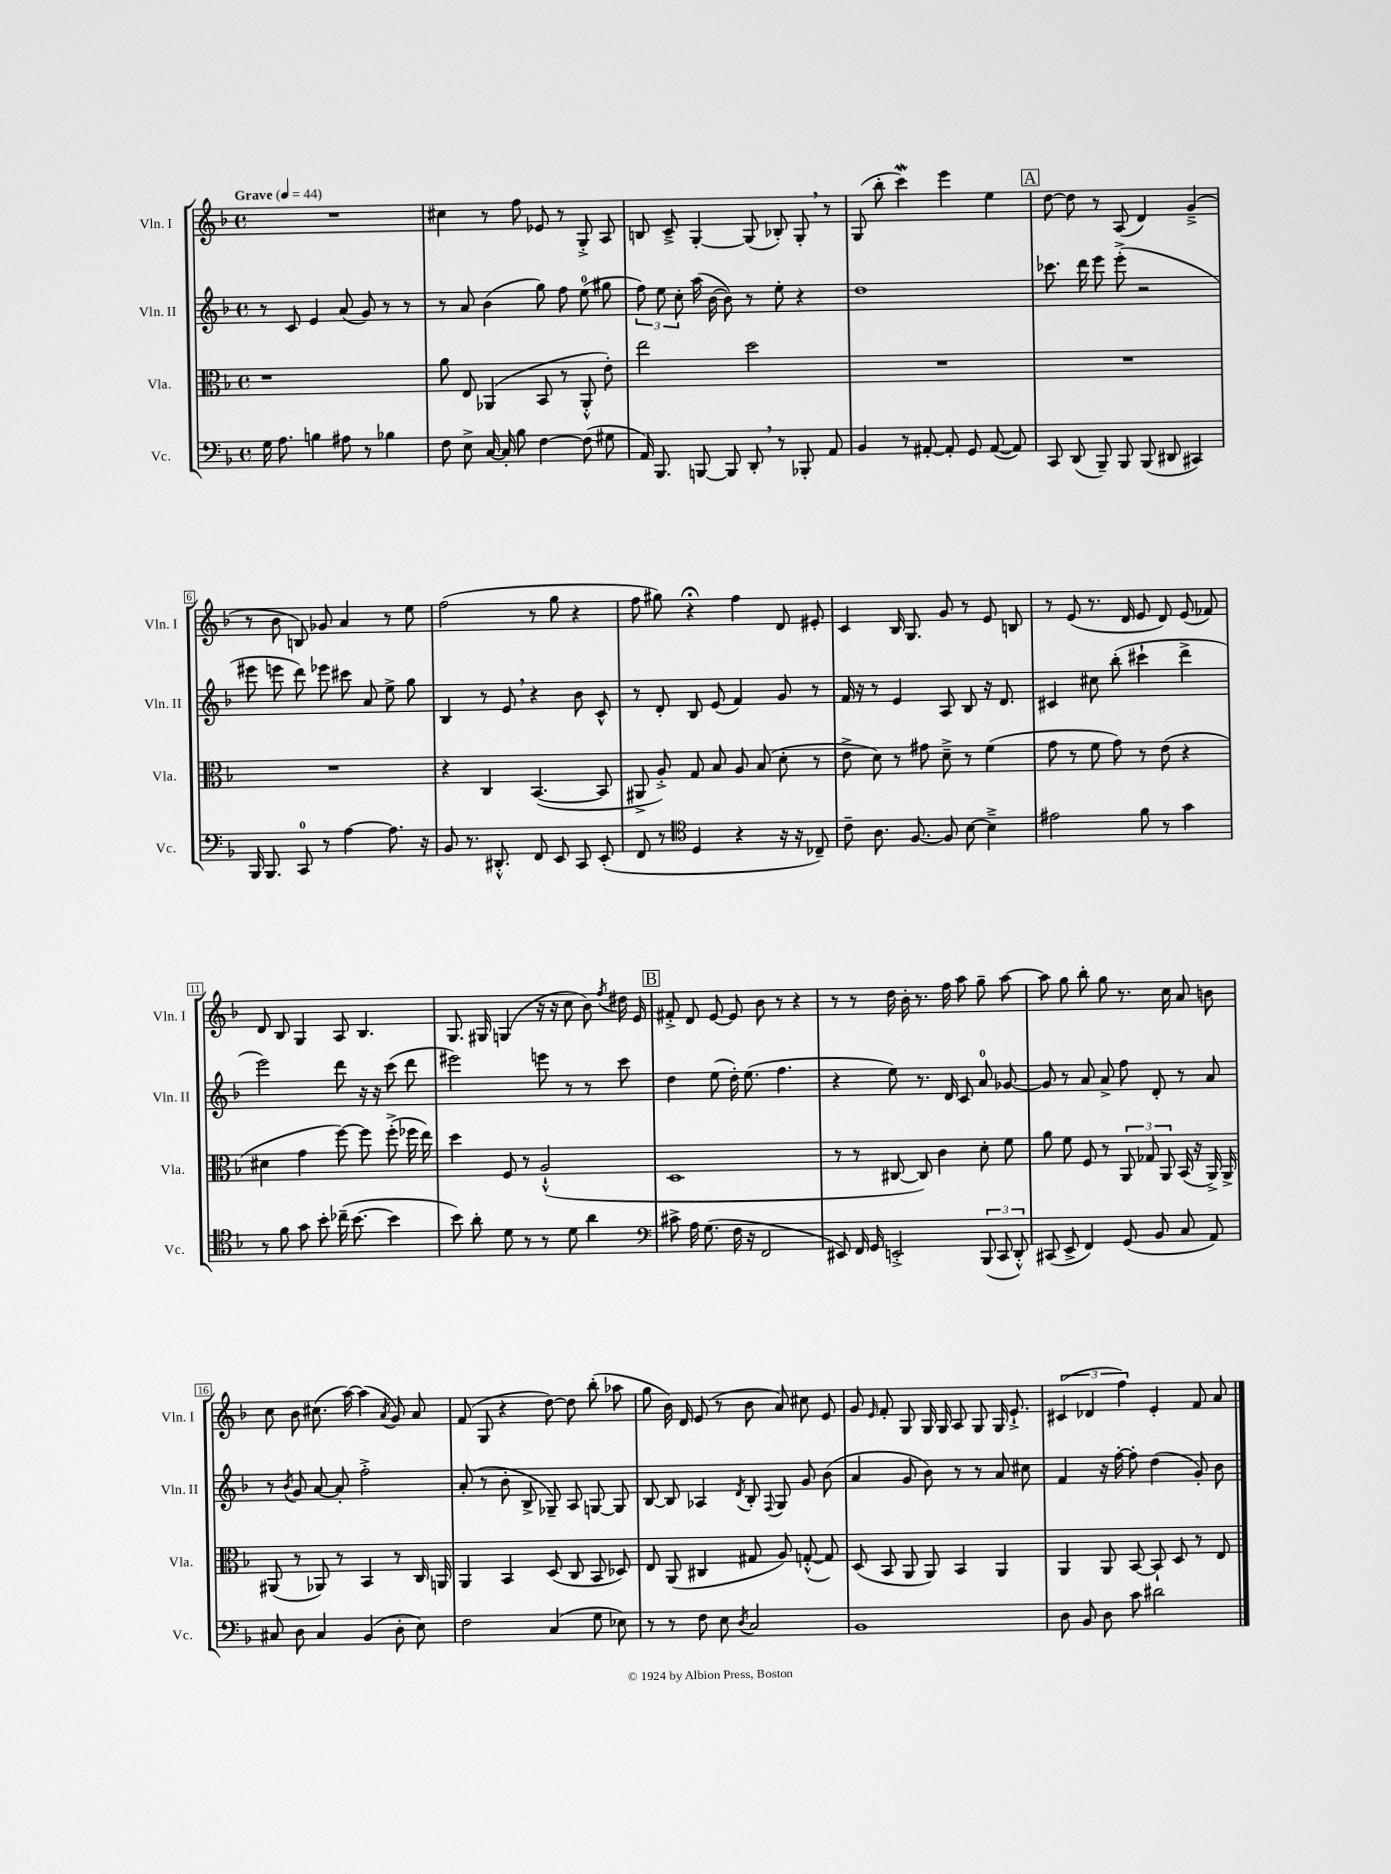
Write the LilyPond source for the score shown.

<<
\new StaffGroup <<
\new Staff = "s0" \with { instrumentName = "Vln. I" shortInstrumentName = "Vln. I" } {
    \clef treble \key f \major \defaultTimeSignature \time 4/4 \tempo "Grave" 4 = 44
    \autoBeamOff R1 |
    cis''4 r8 f''8 ees'8 r8 g8-.-> a8 |
    b8 c'8---> g4~-. g8( bes8-.) g8-. \breathe r8 |
    g8( bes''8-. c'''4\mordent) e'''4 e''4 |
    \mark \markup { \box "A" } d''8~ d''8 r8 a8( d'4) g'4--->( |
    r8 bes'8 b8) ges'8 a'4 r8 e''8 |
    f''2( r8 g''8 r4 |
    f''8 gis''8) r4\fermata f''4 d'8 eis'8-. |
    c'4 bes16 g8. g'8 r8 e'8 b8 |
    r8 e'8( r8. d'16 e'8 d'8) e'8( fes'8) |
    d'8 bes8 g4 a8 bes4. |
    g8. gis16 g4( r16 r16 c''8 bes'8) \acciaccatura { f''8 } dis''16 e'16 |
    \mark \markup { \box "B" } fis'8-.-> d'8 e'8~ e'8 bes'8 r8 r4 |
    r8 r8 d''16 bes'16-. r8. f''16 a''8 g''8-- a''8~ |
    a''8 g''8 bes''8-. g''8 r8. c''16 a'8 b'8 |
    c''8 bes'8 cis''8.( a''16~) a''4( \acciaccatura { a'8 } g'8) a'8 |
    f'8( g8 r4 d''8~) d''8 bes''8-.( aes''8 |
    g''8 bes'16) d'16 e'8( r8 bes'8 a'8) cis''8 e'8 |
    g'8 \grace { e'16 } f'8-. g8 g16 g16 a8 g8 g16 e'8.-!-> |
    \tuplet 3/2 { cis'4( des'4 f''4) } e'4-. f'8 a'8 \bar "|." |
}
\new Staff = "s1" \with { instrumentName = "Vln. II" shortInstrumentName = "Vln. II" } {
    \clef treble \key f \major \defaultTimeSignature \time 4/4
    \autoBeamOff r8 c'8 e'4 a'8( g'8) r8 r8 |
    r8 a'8 bes'4( g''8) f''8 e''8-0( gis''8 |
    \tuplet 3/2 { f''8) e''8 c''8-. } a''16( bes'16~ bes'8) r8 e''8-. r4 |
    d''1 |
    \mark \markup { \box "A" } ces'''8. d'''16 e'''8 e'''8-.->( r2 |
    eis'''8 e'''8 d'''8) ees'''8 cis'''8 a'8 e''8-> g''8 |
    bes4 r8 e'8 \breathe r4 bes'8 c'8-^ |
    r8 d'8-. bes8 e'8( f'4) g'8 r8 |
    f'16 r16 r8 e'4 a8 bes8 r16 d'8. |
    cis'4 cis''8 bes''8-.( cis'''4-! d'''4-> |
    e'''2) d'''8 r16 r16 c'''8( d'''8 |
    eis'''2) e'''8 r8 r8 c'''8 |
    \mark \markup { \box "B" } d''4 e''8( d''16-.) e''8.( f''4. |
    r4 e''8) r8. d'16 c'8 a'8-0 ges'8~ |
    ges'8 r8 a'8 a'8-> f''8 d'8-. r8 a'8 |
    r8 \acciaccatura { bes'8 } g'8 a'8~ a'8-. f''2-.-> |
    a'8-.( r8 bes'8-. bes8-> ges8--) a8 g8~ g8 |
    bes8~ bes8 aes4 \acciaccatura { d'8 } bes8-. \appoggiatura { f8 } g8 g'8 bes'8( |
    a'4 g'8 bes'8) r8 r8 a'8 cis''8 |
    f'4 r16 f''16~-. f''8-. d''4( g'8-.) bes'8 \bar "|." |
}
\new Staff = "s2" \with { instrumentName = "Vla." shortInstrumentName = "Vla." } {
    \clef alto \key f \major \defaultTimeSignature \time 4/4
    \autoBeamOff r1 |
    a'8 e8 aes,4( bes,8 r8 aes,8-.-^ e'8-.) |
    e''2 d''2 |
    R1 |
    \mark \markup { \box "A" } R1 |
    R1 |
    r4 c4 bes,4.~( bes,8 |
    ais,8-> a8-.->) g8 bes8 a8 bes8( d'8-. r8 |
    e'8-> d'8) r8 gis'8 d'8---> r8 f'4( |
    g'8 r8 f'8 g'8) r8 e'8( r4 |
    dis'4 g'4 f''8~) f''8 f''8-.->( fes''16 e''16) |
    d''4 f8 r8 a2-!-^( |
    \mark \markup { \box "B" } d1 |
    r8 r8 cis8~ cis8) c'4 d'8-. f'8 |
    a'8 f'8 f8 r8 \tuplet 3/2 { a,8 ges8 a,8 } bes,16( r16 a,16->) a,16-> |
    ais,8( r8 aes,8) r8 bes,4 r8 c16 a,16 |
    a,4 bes,4 d8( c8 bes,8 des8) |
    e8 a,8( cis4 gis8 a8) g8~-.-^( g8) |
    d8( bes,8 a,8 a,8) bes,4 a,4 |
    a,4 a,8 bes,8~ bes,8-! d8 r8 e8 \bar "|." |
}
\new Staff = "s3" \with { instrumentName = "Vc." shortInstrumentName = "Vc." } {
    \clef bass \key f \major \defaultTimeSignature \time 4/4
    \autoBeamOff g16 a8. b4 ais8 r8 bes4 |
    f8 e8-> c16~ c16-. bes8 f4~ f8( gis8 |
    a,16) bes,,8. b,,8~ b,,8 d,8-. \breathe r8 bes,,8-. a,8 |
    bes,4 r8 ais,8~-. ais,8-. g,8 ais,8~( ais,8) |
    \mark \markup { \box "A" } c,8 d,8( bes,,8--) bes,,8 bes,,8( dis,8 cis,4) |
    bes,,16 bes,,8. c,8-0 r8 a4~ a8. r16 |
    bes,8 r8. dis,8.-.-^ f,8 e,8 c,8 e,8-.( |
    f,8 r8 \clef tenor d4 r4 r16 r16 ces8--) |
    c'8-- a8. f8.~ f8 bes8~ bes4---> |
    eis'2 f'8 r8 g'4 |
    r8 f'8 g'8 bes'8-. ces''16--( bes'8.~ bes'4 |
    bes'8) a'8-. d'8 r8 r8 d'8 a'4 |
    \mark \markup { \box "B" } \clef bass cis'8-> a16 g8.( f16 r16 f,2 |
    eis,8) f,16 g,16 e,2-.-> \tuplet 3/2 { bes,,8( c,8 d,8-.-^) } |
    cis,8( e,8-> f,4) g,8( bes,8 c8 a,8) |
    cis8 d8 cis4 bes,4( d8-. e8) |
    f2 c4( g8 ees8) |
    r8 r8 f8 e8 \acciaccatura { d8 } c2 |
    bes,1 |
    d8 bes,8 d8 c'8 dis'2 \bar "|." |
}
>>
>>
\layout { \context { \Score \override BarNumber.stencil = #(make-stencil-boxer 0.1 0.3 ly:text-interface::print) } }
